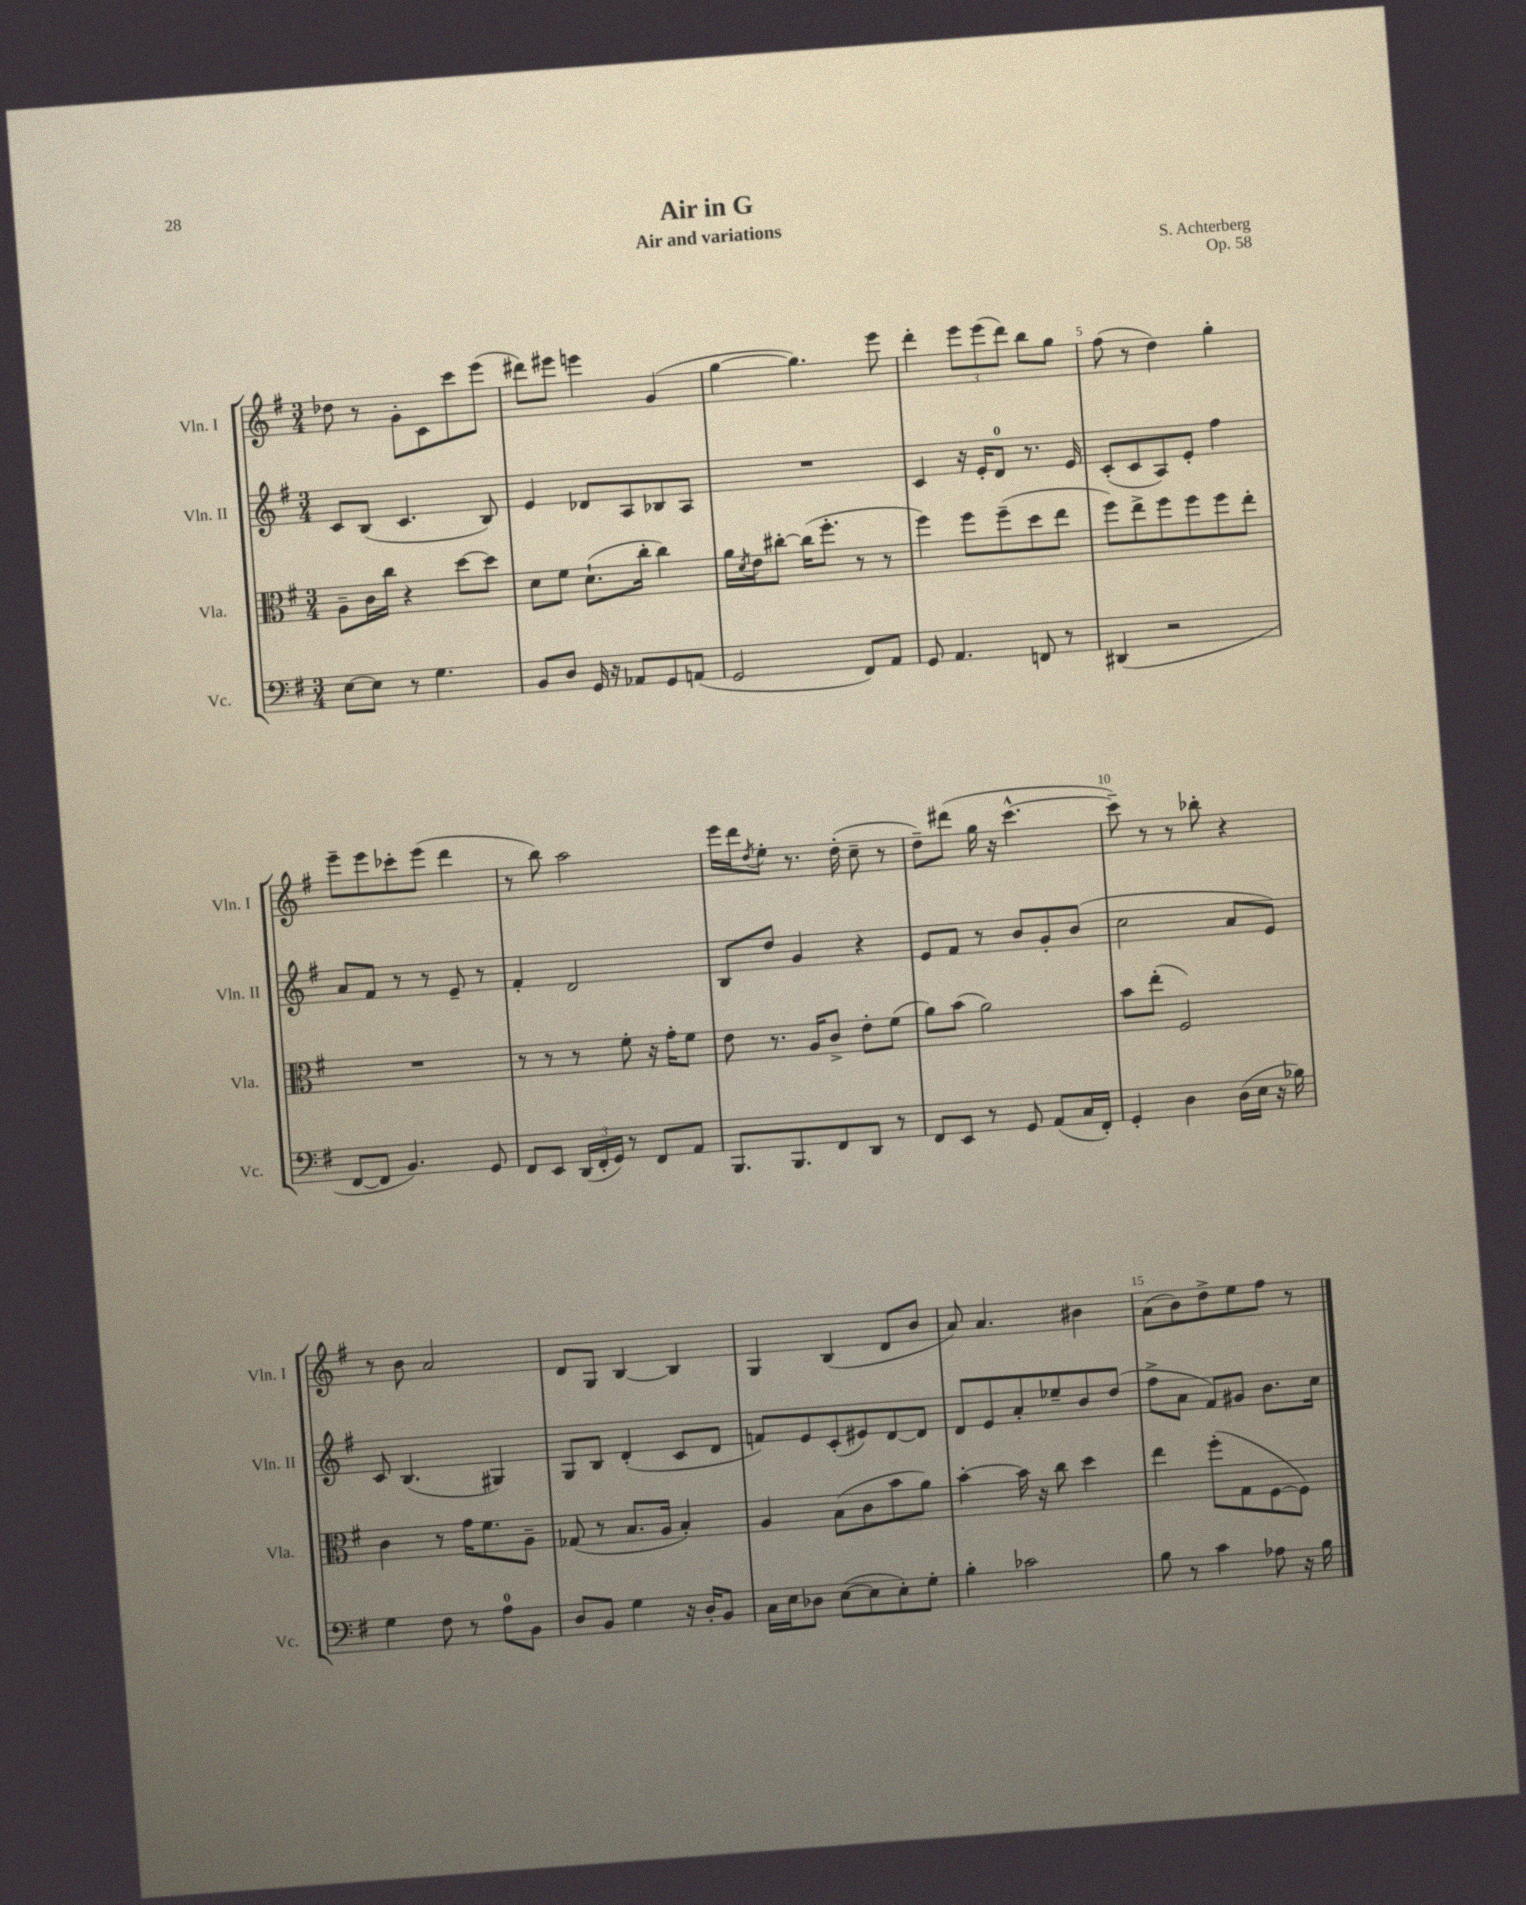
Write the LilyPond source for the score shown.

\header { title = "Air in G" composer = "S. Achterberg" subtitle = "Air and variations" opus = "Op. 58" }
<<
\new StaffGroup <<
\new Staff = "s0" \with { instrumentName = "Vln. I" shortInstrumentName = "Vln. I" } {
    \clef treble \key g \major \numericTimeSignature \time 3/4
    des''8 r8 g'8-. c'8 c'''8 e'''8( |
    dis'''8) eis'''8 e'''4 g'4( |
    g''4~ g''4.) e'''8 |
    d'''4-. \tuplet 3/2 { e'''8 e'''8( d'''8) } b''8 g''8 |
    fis''8( r8 d''4) g''4-. |
    e'''8-- e'''8 ces'''8-. e'''8( d'''4 |
    r8 b''8) a''2 |
    e'''16 d'''16 \acciaccatura { d''8 } e''8-. r8. d''16-.( c''8-- r8 |
    d''8--) dis'''8( g''16 r16 c'''4.~-^ |
    c'''8--) r8 r8 bes''8-. r4 |
    r8 b'8 a'2 |
    d'8 g8 b4~ b4 |
    g4 b4( d'8 b'8 |
    a'8) a'4. bis'4 |
    a'8( b'8) d''8-> e''8 fis''8 r8 \bar "|." |
}
\new Staff = "s1" \with { instrumentName = "Vln. II" shortInstrumentName = "Vln. II" } {
    \clef treble \key g \major \numericTimeSignature \time 3/4
    c'8 b8( c'4. b8) |
    e'4 des'8 a8 bes8 a8 |
    R2. |
    c'4 r16 e'16-. d'8-0 r8. e'16 |
    c'8-.( c'8 a8) e'8-. fis''4 |
    a'8 fis'8 r8 r8 e'8-- r8 |
    fis'4-. d'2 |
    b8 d''8 g'4 r4 |
    e'8 fis'8 r8 b'8 g'8-. b'8( |
    c''2 a'8 e'8) |
    c'8 b4.( gis4) |
    g8 b8 d'4-.( c'8 d'8 |
    f'8) e'8 c'8-.( eis'8) d'8~ d'8 |
    d'8 e'8 a'8-. ees''8-- b'8 d''8( |
    fis''8-> a'8 fis'8) gis'8 b'8. c''16 \bar "|." |
}
\new Staff = "s2" \with { instrumentName = "Vla." shortInstrumentName = "Vla." } {
    \clef alto \key g \major \numericTimeSignature \time 3/4
    a8-- c'16 c''16 r4 d''8~ d''8 |
    d'8 fis'8 d'8.-!( c''16-. c''4) |
    a'16 \acciaccatura { d'8 } e'16 cis''8~-. cis''16( fis''8.-. r8 r8 |
    fis''4) fis''8 fis''8--( d''8 e''8 |
    fis''8) e''8-> fis''8 fis''8 fis''8 e''8-. |
    R2. |
    r8 r8 r8 fis'8-. r16 g'16-. fis'8 |
    e'8 r8. a16 c'8-> e'8-. fis'8( |
    a'8) b'8( a'2) |
    b'8 e''8-.( fis2) |
    c'4 r8 g'16 fis'8. a8-- |
    ges8( r8 b8. a16 b4-.) |
    a4 b8( c'8 b'8 a'8) |
    b'4~-. b'16 r16 c''8 d''4 |
    e''4 fis''8-.( g8 fis8~ fis8) \bar "|." |
}
\new Staff = "s3" \with { instrumentName = "Vc." shortInstrumentName = "Vc." } {
    \clef bass \key g \major \numericTimeSignature \time 3/4
    e8~ e8 r8 g4. |
    b,8 d8 g,16 r16 aes,8 g,8 a,8( |
    g,2 fis,8) a,8 |
    g,8 a,4. f,8 r8 |
    dis,4( r2 |
    fis,8~ fis,8 b,4.) g,8 |
    fis,8 e,8 \tuplet 3/2 { d,16( fis,16-. g,16) } r8 fis,8 a,8 |
    b,,8. b,,8. fis,8 d,8 r8 |
    fis,8 e,8 r8 g,8 a,8( c16 fis,16-.) |
    g,4-. d4 d16( e16 r16 bes16) |
    g4 fis8 r8 a8-0 b,8 |
    d8 b,8 g4 r16 d16-. b,8 |
    c16 e16 des8 e8~( e8 e8-.) g8-. |
    b4-. ces'2 |
    b8 r8 c'4 aes8 r16 b16 \bar "|." |
}
>>
>>
\layout { \context { \Score \override BarNumber.break-visibility = ##(#f #t #t) barNumberVisibility = #(every-nth-bar-number-visible 5) } }
